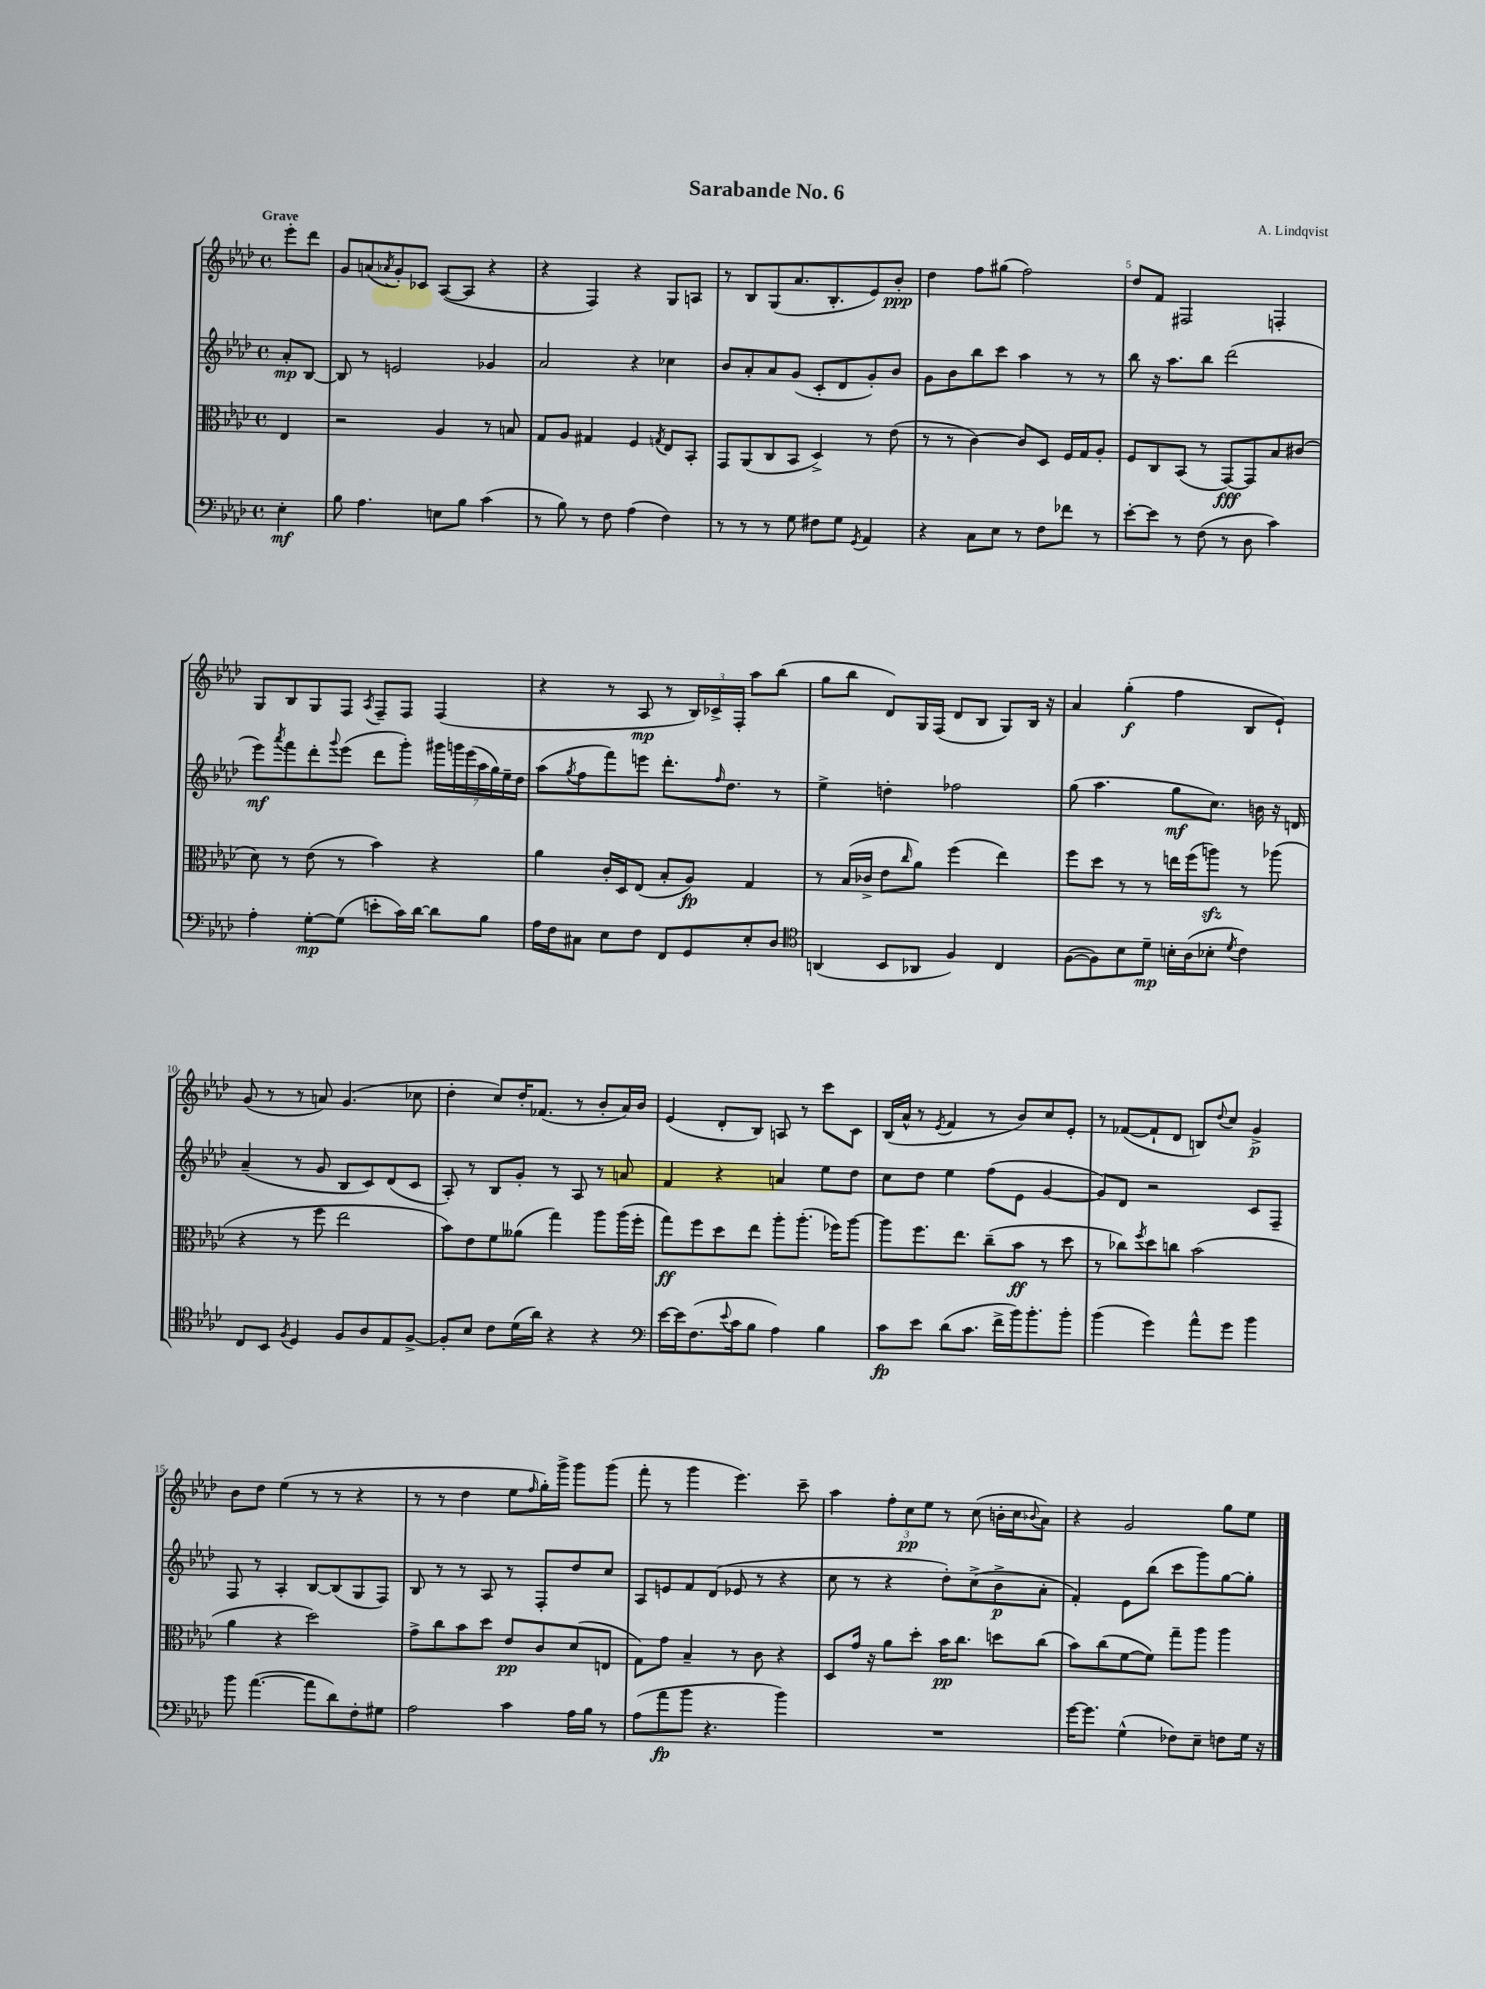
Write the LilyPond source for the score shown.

\header { title = "Sarabande No. 6" composer = "A. Lindqvist" }
<<
\new StaffGroup <<
\new Staff = "s0" {
    \clef treble \key aes \major \defaultTimeSignature \time 4/4 \partial 4 \tempo "Grave"
    ees'''8-. des'''8 |
    g'8 a'8( \acciaccatura { aes'8 } g'8-.) ces'8 aes8~( aes8 r4 |
    r4 f4) r4 g8 a8 |
    r8 bes8 g8( aes'8. bes8.-. ees'8) bes'8-.\ppp |
    des''4 f''8 gis''8( f''2) |
    des''8 f'8 fis2 f4-. |
    g8 bes8 g8 f8 \acciaccatura { aes8 } f8-- f8 f4( |
    r4 r8 aes8\mp r8 \tuplet 3/2 { bes16) ces'16-> f16-. } aes''8 bes''8( |
    g''8 bes''8 des'8) g16 f16( des'8 bes8 g8) bes16 r16 |
    aes'4 g''4-.\f( f''4 bes8 ees'8-!) |
    g'8( r8 r8 a'8) g'4.( ces''8 |
    des''4-. c''8) des''16-. fes'8.( r8 bes'8-. aes'16) bes'16 |
    ees'4( des'8-. bes8) a8 r8 c'''8 c'8 |
    bes16( aes'16-^ r8 \acciaccatura { ees'8 } f'4 r8 bes'8) c''8 ees'8-. |
    r8 fes'8~( fes'8-! des'8 b8) \appoggiatura { des''8 } c''8 g'4->\p |
    bes'8 des''8 ees''4( r8 r8 r4 |
    r8 r8 des''4 ees''8 \grace { f''16 } g''16-.) g'''16-> g'''8 g'''8( |
    f'''8-. r8 g'''4 ees'''4.) c'''8-- |
    aes''4 \tuplet 3/2 { f''8-. c''8\pp ees''8 } r8 c''8( b'16-. c''16 \appoggiatura { bes'8 } aes'8) |
    r4 g'2 g''8 ees''8 \bar "|." |
}
\new Staff = "s1" {
    \clef treble \key aes \major \defaultTimeSignature \time 4/4 \partial 4
    aes'8-.\mp bes8~ |
    bes8 r8 e'2 ges'4 |
    aes'2 r4 ces''4 |
    bes'8 aes'8-. aes'8 g'8( c'8-. des'8 g'8-.) bes'8 |
    g'8 bes'8 bes''8 c'''8 aes''4 r8 r8 |
    bes''8 r16 aes''8. bes''8 des'''2( |
    ees'''8\mf) \acciaccatura { aes'''8 } f'''8 des'''8-. \appoggiatura { g'''8 } ees'''8( des'''8 g'''8-.) \tuplet 7/4 { gis'''16 g'''16 ees'''16( aes''16 g''16) ees''16-- des''16 } |
    aes''8( \acciaccatura { g''8 } f''8 f'''8) e'''8 des'''8.-. \grace { f''16 } des''8. r8 |
    ees''4-> d''4-. fes''2 |
    g''8( aes''4. g''8\mf c''8.) b'16 r16 d'16 |
    aes'4--( r8 g'8 bes8 c'8) des'8( c'8 |
    aes8-.) r8 bes8 g'8-. r8 aes8 r8 a'8 |
    f'4 r4 a'4 ees''8 des''8 |
    c''8 des''8 ees''4 f''8( ees'8 g'4~ |
    g'8) des'8 r2 c'8 f8-- |
    f8 r8 aes4-. bes8~ bes8( g8 f8) |
    bes8 r8 r8 aes8 r8 f8-. des''8 c''8 |
    aes8 e'8 f'8 des'8( ees'8 r8 r4 |
    c''8 r8 r4 des''8-.) c''8->( bes'8->\p aes'8-. |
    f'4-.) ees'8 bes''8( c'''8 g'''8) g''8~ g''8-. \bar "|." |
}
\new Staff = "s2" {
    \clef alto \key aes \major \defaultTimeSignature \time 4/4 \partial 4
    ees4 |
    r2 aes4 r8 b8 |
    g8 aes8 gis4 f4 \acciaccatura { g8 } ees8 bes,8-. |
    g,8 aes,8( c8 bes,8 des4->) r8 ees'8( |
    r8 r8 c'4~) c'8 des8 f16 g16 aes8-. |
    f8 c8 bes,8( r8 g,8~\fff) g,8 bes8 cis'8( |
    des'8) r8 ees'8( r8 bes'4) r4 |
    aes'4 c'16-. des16 ees8( bes8-. aes8\fp) g4 |
    r8 bes16( ces'16-> ees'8 \grace { c''16 } aes'8) f''4( ees''4) |
    f''8 des''8 r8 r8 e''16 f''16( a''8\sfz) r8 aes''8( |
    r4 r8 f''8 ees''2 |
    bes'8) ees'8 f'8 aeses'8( g''4) aes''8 aes''16( f''16-. |
    g''8\ff) f''8 des''8 ees''8 aes''8-. aes''8.-.( fes''16) aes''8~ |
    aes''8 f''8. ees''8. c''8--( bes'8\ff r8 des''8 |
    r8 ces''8) \acciaccatura { f''8 } des''8 c''8 bes'2( |
    aes'4 r4 des''2) |
    g'8-> c''8 bes'8 des''8 ees'8\pp c'8 des'8( e8 |
    g8) g'8 bes4-- r8 c'8 r4 |
    des8 g'16 r16 aes'8 des''8-. bes'16\pp c''8. d''8 c''8( |
    bes'8) c''8( f'8~ f'8) g''8-- aes''8 aes''4 \bar "|." |
}
\new Staff = "s3" {
    \clef bass \key aes \major \defaultTimeSignature \time 4/4 \partial 4
    ees4-.\mf |
    bes8 aes4. e8 bes8 c'4( |
    r8 bes8) r8 f8 aes4( f4) |
    r8 r8 r8 g8 fis8 g8 \acciaccatura { g,8 } aes,4 |
    r4 c8 ees8 r8 f8 fes'8 r8 |
    ees'8~-. ees'8 r8 f8( r8 des8 c'4) |
    aes4-. g8~-.\mp g8( e'8-. c'16) des'16~ des'8 bes8 |
    aes16 f16 cis8 ees8 f8 f,8 g,8 ees8-. des8 |
    \clef tenor a,4( bes,8 aes,8 f4) c4 |
    f8~( f8) bes8 des'8--\mp b16-. aes16( bes8-. \acciaccatura { des'8 } c'4) |
    c8 bes,8 \acciaccatura { f8 } des4 f8 aes8 ees8 f8~-> |
    f8-. bes8 c'8 des'16( aes'16) r4 r4 |
    \clef bass ees'16~ ees'16 f8.( \appoggiatura { ees'8 } c'16 bes8 aes4) bes4 |
    c'8\fp ees'8 des'8( c'8. f'16-> bes'16) bes'8.-. bes'8-. |
    bes'4( g'4) aes'8-^ g'8 bes'4 |
    bes'8 aes'4.~( aes'8 des'8) f8-. gis8 |
    aes2 c'4 aes16 bes16 r8 |
    aes8( aes'8\fp bes'8 r4. bes'4) |
    R1 |
    g'16~ g'8. g4-^( fes8) ees8-- f8 g16 r16 \bar "|." |
}
>>
>>
\layout { \context { \Score \override BarNumber.break-visibility = ##(#f #t #t) barNumberVisibility = #(every-nth-bar-number-visible 5) } }
